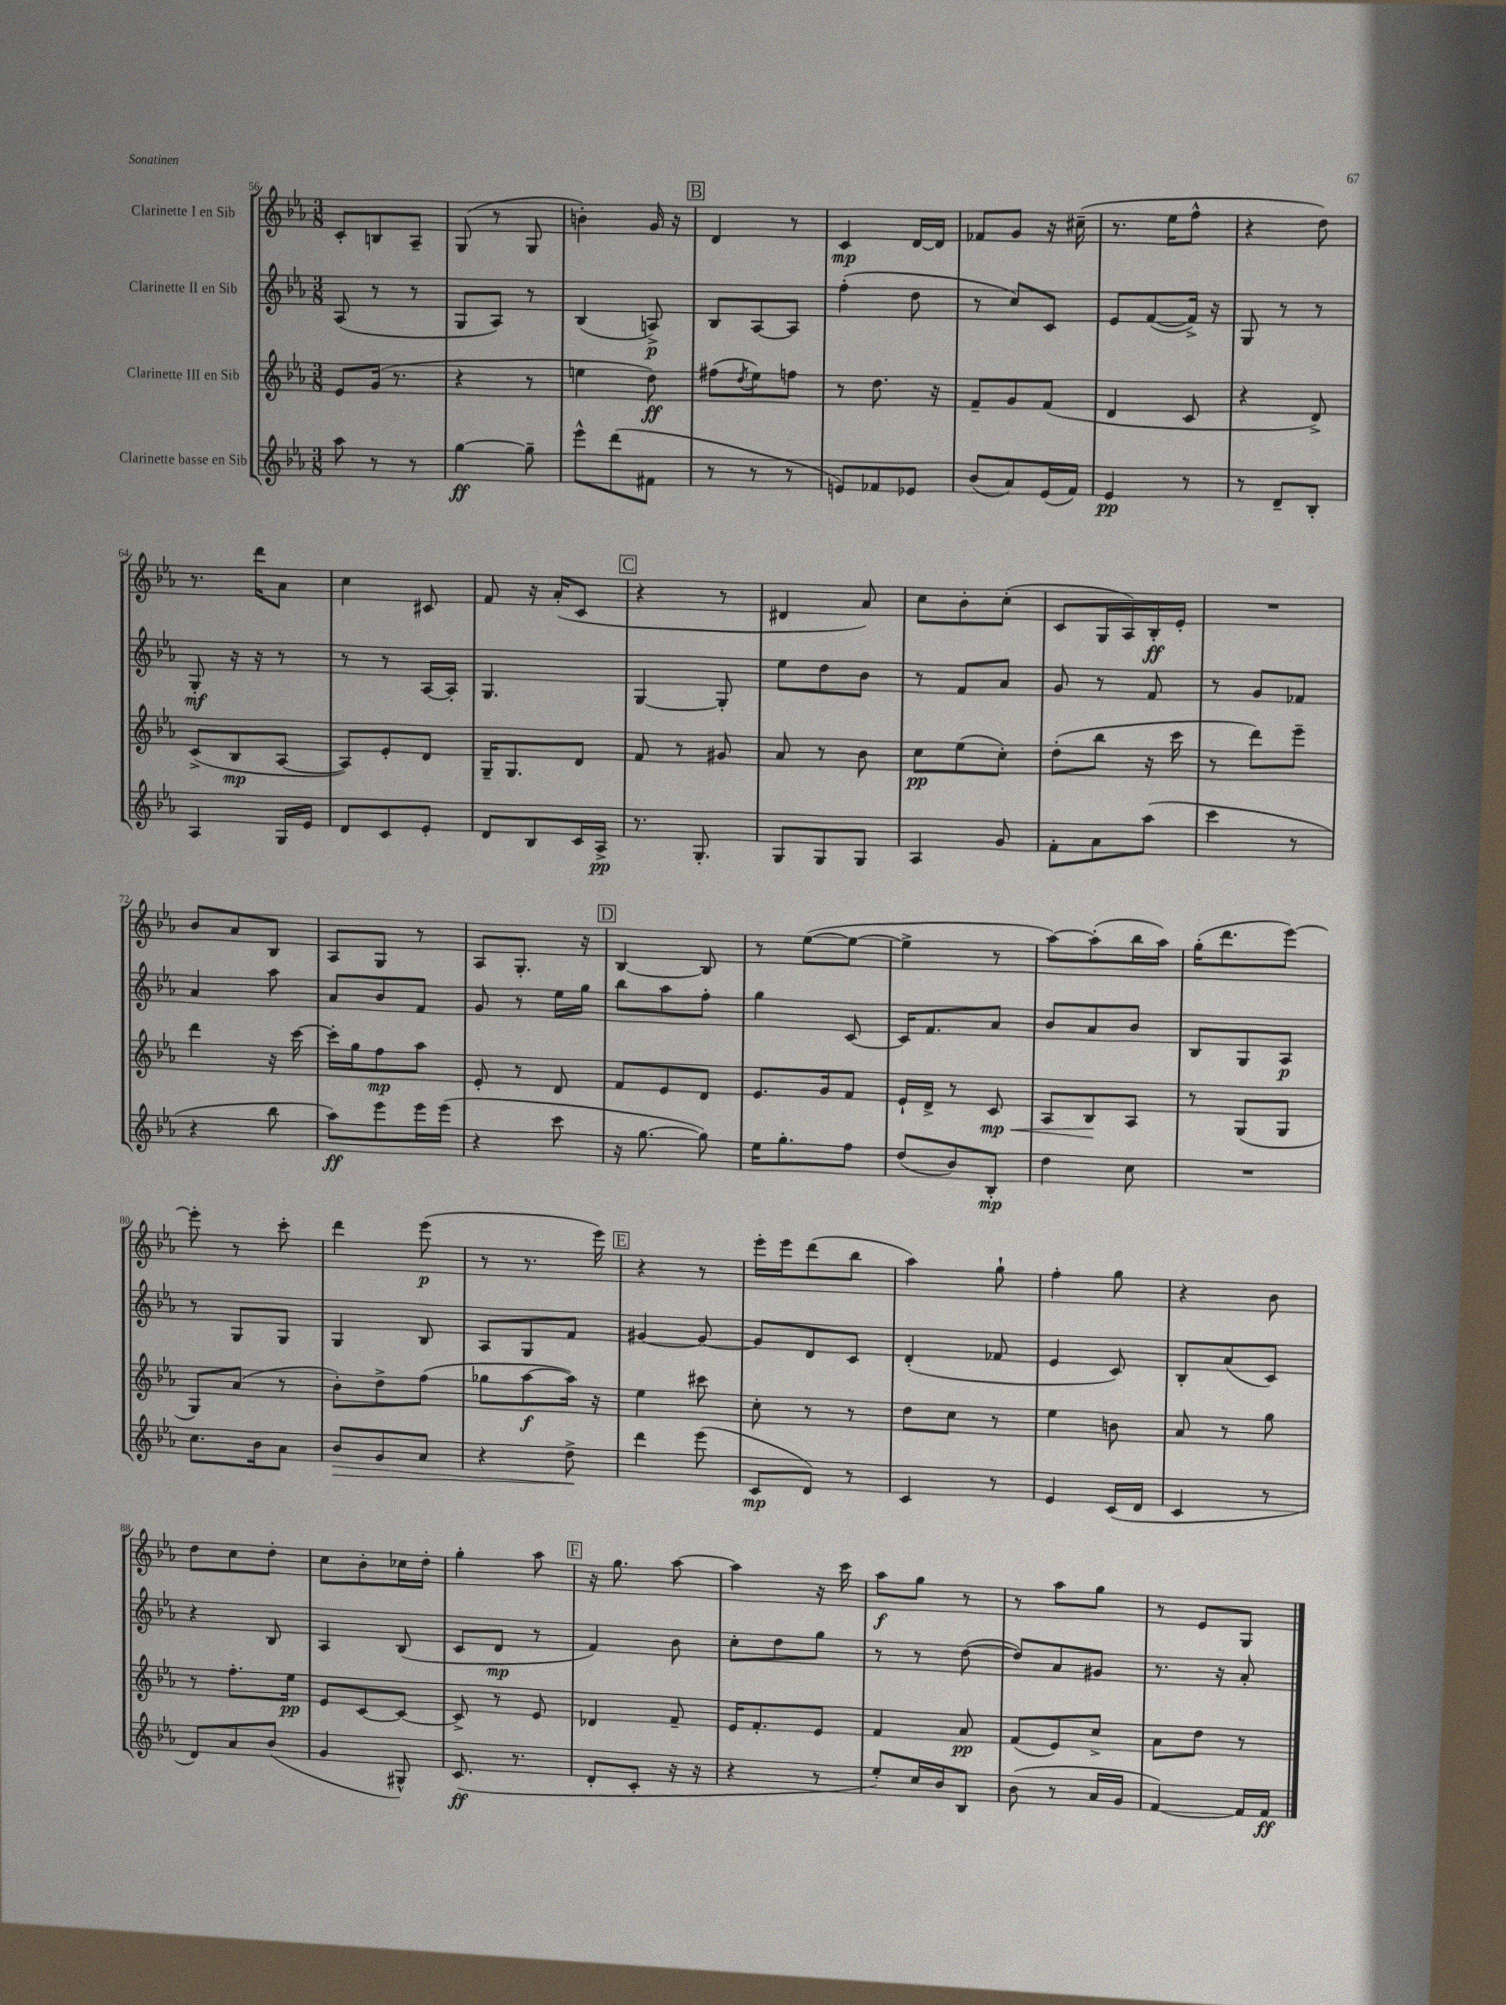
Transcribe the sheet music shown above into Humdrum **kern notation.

**kern	**kern	**kern	**kern
*staff4	*staff3	*staff2	*staff1
*clefG2	*clefG2	*clefG2	*clefG2
*k[b-e-a-]	*k[b-e-a-]	*k[b-e-a-]	*k[b-e-a-]
*M3/8	*M3/8	*M3/8	*M3/8
8aa-	8e-	(8A-	8c'
8r	(16g	8r	8B
.	8.r	.	.
8r	.	8r	8A-~
=	=	=	=
[4gg	4r	8G	(8G
.	.	8A-)	8r
8gg~]	8r	8r	8G
=	=	=	=
8eee-^^	4ee	(4B-	4b')
(8ddd	.	.	.
8f#	8dd)	8A^)	16g
.	.	.	16r
=	=	=	=
8r	(8ff#	8B-	4d
.	8qdd	.	.
8r	8ee-)	[8A-	.
8r	8ff	8A-]	8r
=	=	=	=
8e)	8r	(4ff'	4c
8f-	8.dd	.	.
8e-	.	8dd	[16d
.	16r	.	16d]
=	=	=	=
(8b-	8f~	8r	8f-
8a-)	8g	8cc)	8g
(16e-	(8f	8c	16r
16f)	.	.	(16cc#~
=	=	=	=
4e-	4d	8e-	8.r
.	.	([8f	.
.	.	.	16ee-
8r	8c	16f^])	8ff^^
.	.	16r	.
=	=	=	=
8r	4r	8G	4r
8d~	.	8r	.
8B-'	8d^)	8r	8dd)
=	=	=	=
4A-	(8c^	8G'	8.r
.	8B-	16r	.
.	.	16r	16ddd
16G	[8A-	8r	8a-
16e-	.	.	.
=	=	=	=
8d	8A-])	8r	4cc
8c	8e-'	8r	.
8e-'	8d	[16A-	8c#
.	.	16A-']	.
=	=	=	=
8d	16G~	4.G	8f
.	8.G	.	.
8B-	.	.	16r
.	.	.	(16a-'
16c	8d	.	8c
16A-^	.	.	.
=	=	=	=
8.r	8f	[4G	4r
.	8r	.	.
8.G'	.	.	.
.	8g#	8G']	8r
=	=	=	=
8G	8a-	8ee-	4d#
8G	8r	8dd	.
8G	8b-	8b-	8a-)
=	=	=	=
4A-	8cc	8r	8cc
.	(8ee-	8f	8b-'
8g	8cc')	8a-	(8cc'
=	=	=	=
8f'	(8dd'	8g	8c
8a-	8bb-	8r	16G
.	.	.	16A-)
(8aa-	16r	8f	16B-'
.	16ccc	.	16e-'
=	=	=	=
4ccc	8r	8r	4.r
.	8ddd)	8g	.
8r	8eee-~	8f-	.
=	=	=	=
4r	4ddd	4a-	8b-
.	.	.	8a-
8bb-	16r	8aa-	8B-
.	[16ccc	.	.
=	=	=	=
8aa-)	16ccc']	8a-	8A-
.	16gg	.	.
8eee-	8ff	8b-	8G
16eee-	8aa-	8f	8r
(16eee-	.	.	.
=	=	=	=
4r	8e-'	8g	8A-
.	8r	8r	8.G'
8ccc	8d	16ee-	.
.	.	16gg	16r
=	=	=	=
16r	8f	8bb-	[4B-
[8.gg	.	.	.
.	8e-	8aa-	.
8gg])	8d	8ff'	8B-]
=	=	=	=
16ee-	8.e-	4gg	8r
8.gg'	.	.	.
.	.	.	([8ee-
.	16g	.	.
8ff	8f	[8c	8ee-_
=	=	=	=
(8dd	16e-`	16c]	4ee-^]
.	16d^	8.f	.
8b-)	8r	.	.
8B-'	8c	8a-	8r
=	=	=	=
4dd	8A-	8b-	[8aa-)
.	8B-	8a-	(8aa-']
8cc	8A-	8b-	16bb-
.	.	.	16aa-)
=	=	=	=
4.r	8r	8B-	(16gg'
.	.	.	8.ddd
.	(8G	8G	.
.	8G	8A-	[8eee-)
=	=	=	=
8.cc	8G)	8r	8eee-']
.	(8a-	8G	8r
16b-	.	.	.
8a-	8r	8G	8ccc'
=	=	=	=
8b-	8b-')	4G	4ddd
8g	8dd^	.	.
8a-	(8ff	8B-	(8eee-
=	=	=	=
4r	8gg-	8A-	8r
.	[8aa-	8G	8.r
8dd^	16aa-])	8f	.
.	16r	.	16eee-)
=	=	=	=
4ddd	4ee-	[4g#	4r
(8eee-	8ccc#	8g#_	8r
=	=	=	=
8c	8cc'	8g#]	16eee-'
.	.	.	16eee-
8d)	8r	8d	(8ddd
8r	8r	8c	8bb-
=	=	=	=
4c	8dd	(4d'	4aa-)
.	8cc	.	.
8r	8r	8f-	8gg`
=	=	=	=
4e-	4ee-	4e-	4ff'
(16c	8b	8c)	8gg
16d	.	.	.
=	=	=	=
4c	8a-	8B-'	4r
.	8r	(8a-	.
8r	8gg	8c)	8b-
=	=	=	=
8d)	8r	4r	8dd
8a-	8.ff'	.	8cc
(8b-	.	8B-	8dd'
.	16ee-	.	.
=	=	=	=
4g	8e-	4A-	8cc
.	[8c	.	8b-'
8G#^^)	8c_	(8B-	16cc-
.	.	.	16dd'
=	=	=	=
(8.c	8c^]	8c	4gg'
.	8r	8d	.
8.r	.	.	.
.	8e-	8r	8aa-
=	=	=	=
8d'	4d-	4f)	16r
.	.	.	8.gg
8c'	.	.	.
16r	8f~	8b-	[8aa-
16r	.	.	.
=	=	=	=
4r	16e-	8cc'	4aa-]
.	8.f'	.	.
.	.	8dd	.
8r	8e-	8gg	16r
.	.	.	16ccc
=	=	=	=
8ee-')	4f	8r	8aa-
16cc	.	8r	8gg
16b-	.	.	.
8B-	8a-	([8dd	8r
=	=	=	=
(8b-	(8f	8dd])	8r
8r	8e-)	8a-	8aa-
16a-	8cc^	8g#	8gg
16g	.	.	.
=	=	=	=
[4f)	8a-	8.r	8r
.	8dd	.	8e-
.	.	16r	.
16f]	8r	8a-'	8G
16f	.	.	.
==	==	==	==
*-	*-	*-	*-
